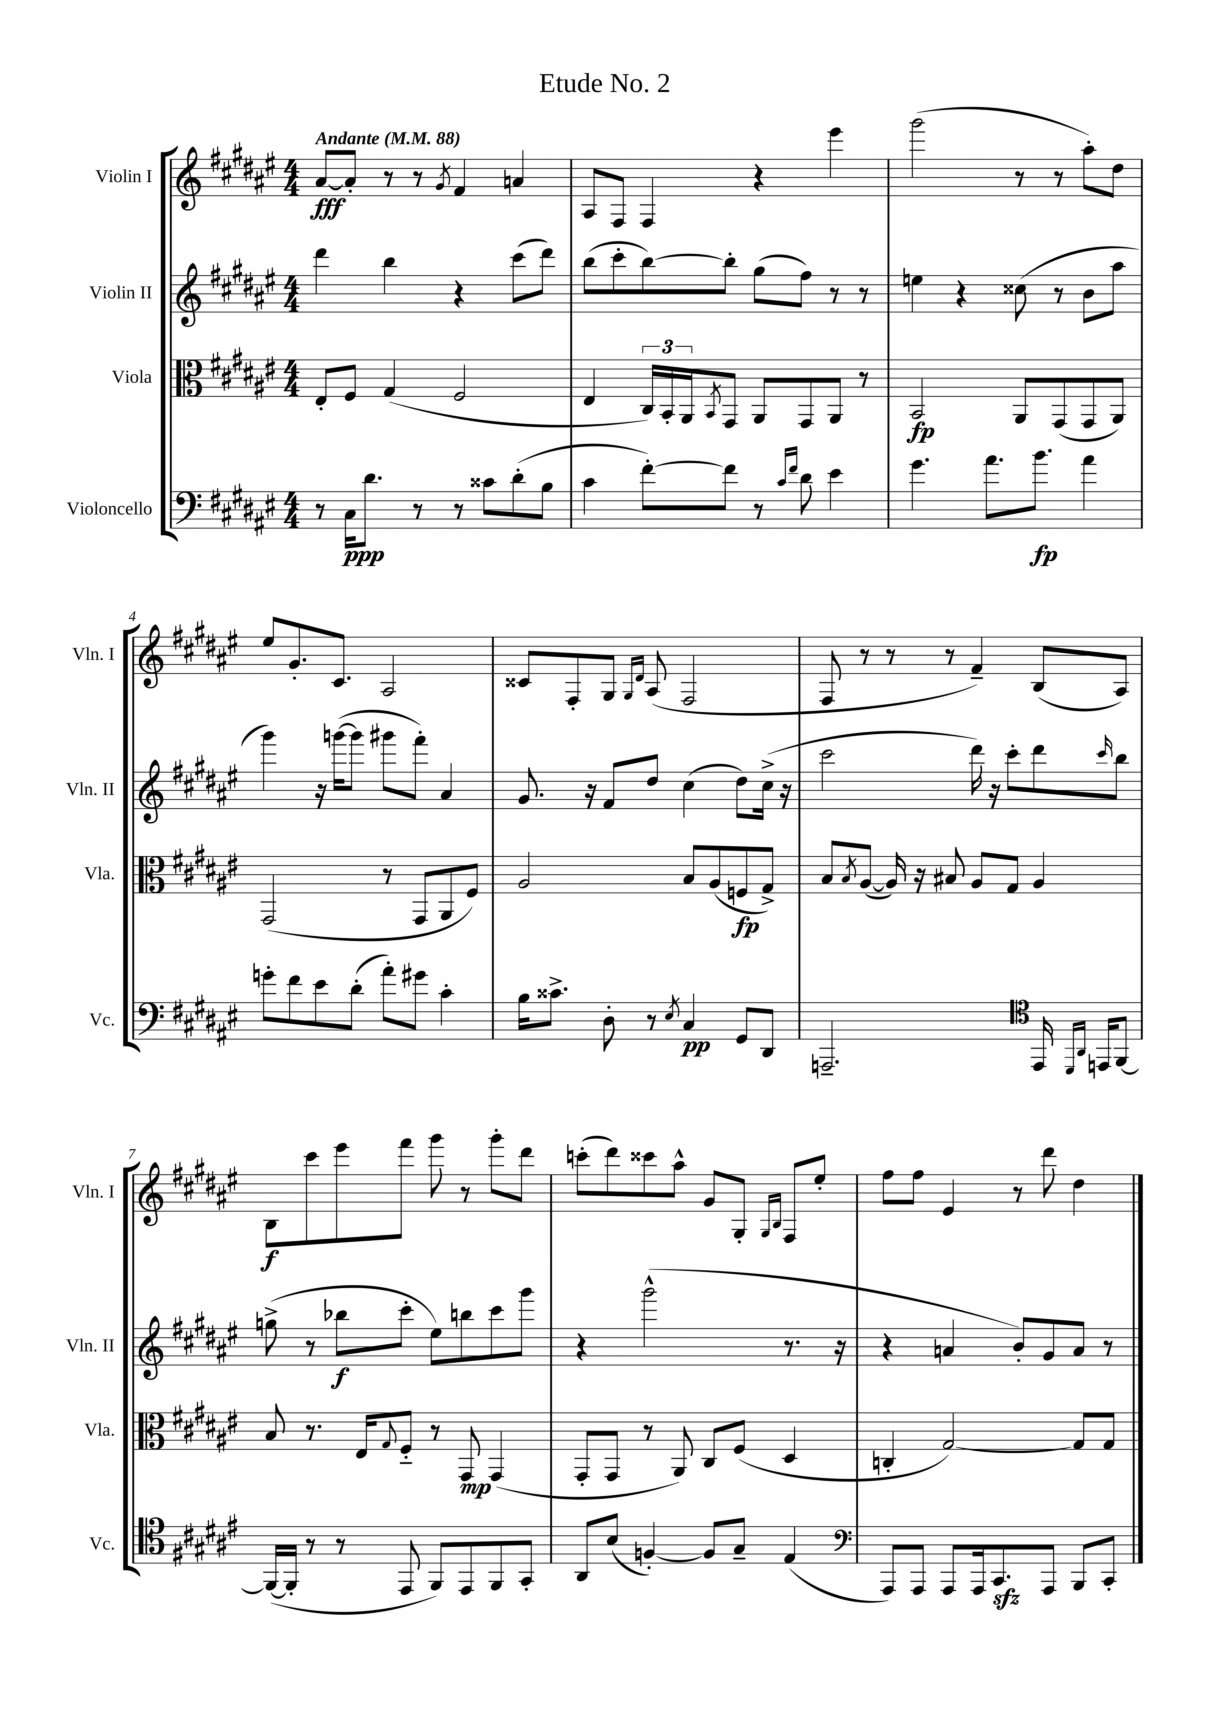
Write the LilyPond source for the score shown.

\header { title = "Etude No. 2" }
<<
\new StaffGroup <<
\new Staff = "s0" \with { instrumentName = "Violin I" shortInstrumentName = "Vln. I" } {
    \clef treble \key fis \major \numericTimeSignature \time 4/4 \tempo "Andante" 4 = 88
    ais'8~\fff ais'8-. r8 r8 \acciaccatura { gis'8 } fis'4 a'4 |
    ais8 fis8 fis4 r4 eis'''4 |
    gis'''2( r8 r8 ais''8-.) dis''8 |
    eis''8 gis'8.-. cis'8. ais2 |
    cisis'8 fis8-. gis8 \grace { gis16 dis'16 } ais8( fis2 |
    fis8 r8 r8 r8 fis'4--) b8( ais8) |
    b8\f cis'''8 eis'''8 fis'''8 gis'''8 r8 gis'''8-. dis'''8 |
    c'''8-.( dis'''8) cisis'''8 ais''8-^ gis'8 gis8-. \grace { gis16 b16 } fis8 eis''8-. |
    fis''8 fis''8 eis'4 r8 dis'''8 dis''4 \bar "|." |
}
\new Staff = "s1" \with { instrumentName = "Violin II" shortInstrumentName = "Vln. II" } {
    \clef treble \key fis \major \numericTimeSignature \time 4/4
    dis'''4 b''4 r4 cis'''8( dis'''8) |
    b''8( cis'''8-. b''8~) b''8-. gis''8( fis''8) r8 r8 |
    e''4 r4 cisis''8( r8 b'8 ais''8 |
    gis'''4) r16 g'''16~( g'''8 gis'''8 fis'''8-.) ais'4 |
    gis'8. r16 fis'8 dis''8 cis''4( dis''8) cis''16->( r16 |
    cis'''2 dis'''16) r16 cis'''8-. dis'''8 \grace { cis'''16 } b''8 |
    g''8->( r8 bes''8\f cis'''8-. eis''8) b''8 cis'''8 gis'''8 |
    r4 gis'''2-^( r8. r16 |
    r4 a'4 b'8-.) gis'8 a'8 r8 \bar "|." |
}
\new Staff = "s2" \with { instrumentName = "Viola" shortInstrumentName = "Vla." } {
    \clef alto \key fis \major \numericTimeSignature \time 4/4
    eis8-. fis8 gis4( fis2 |
    eis4 \tuplet 3/2 { cis16) b,16-. ais,16 } \acciaccatura { b,8 } gis,8 ais,8 gis,8 ais,8 r8 |
    b,2\fp ais,8 gis,8( gis,8 ais,8) |
    gis,2( r8 gis,8 ais,8 fis8) |
    ais2 b8 ais8( f8\fp gis8->) |
    b8 \acciaccatura { b8 } ais8~( ais16) r16 bis8 ais8 gis8 ais4 |
    b8 r8. eis16 \appoggiatura { gis8 } fis8-_ r8 gis,8\mp gis,4( |
    gis,8-. gis,8 r8 ais,8) cis8 fis8( dis4 |
    c4-. gis2~) gis8 gis8 \bar "|." |
}
\new Staff = "s3" \with { instrumentName = "Violoncello" shortInstrumentName = "Vc." } {
    \clef bass \key fis \major \numericTimeSignature \time 4/4
    r8 cis16\ppp dis'8. r8 r8 cisis'8 dis'8-.( b8 |
    cis'4 fis'8~-.) fis'8 r8 \grace { cis'16 fis'16 } dis'8 eis'4 |
    gis'4. ais'8. b'8.\fp ais'4 |
    g'8-. fis'8 eis'8 dis'8-.( ais'8-.) gis'8 cis'4-. |
    b16 cisis'8.-> dis8-. r8 \acciaccatura { eis8 } cis4\pp gis,8 dis,8 |
    a,,2.-- \clef tenor eis,16 \grace { dis,16 ais,16 } e,16 fis,8~ |
    fis,16~( fis,16-. r8 r8 eis,8 fis,8) eis,8 fis,8 gis,8-. |
    ais,8 b8( f4~-.) f8 gis8-- eis4( |
    \clef bass ais,,8) ais,,8 ais,,8 ais,,16 cis,8.\sfz ais,,8 b,,8 cis,8-. \bar "|." |
}
>>
>>
